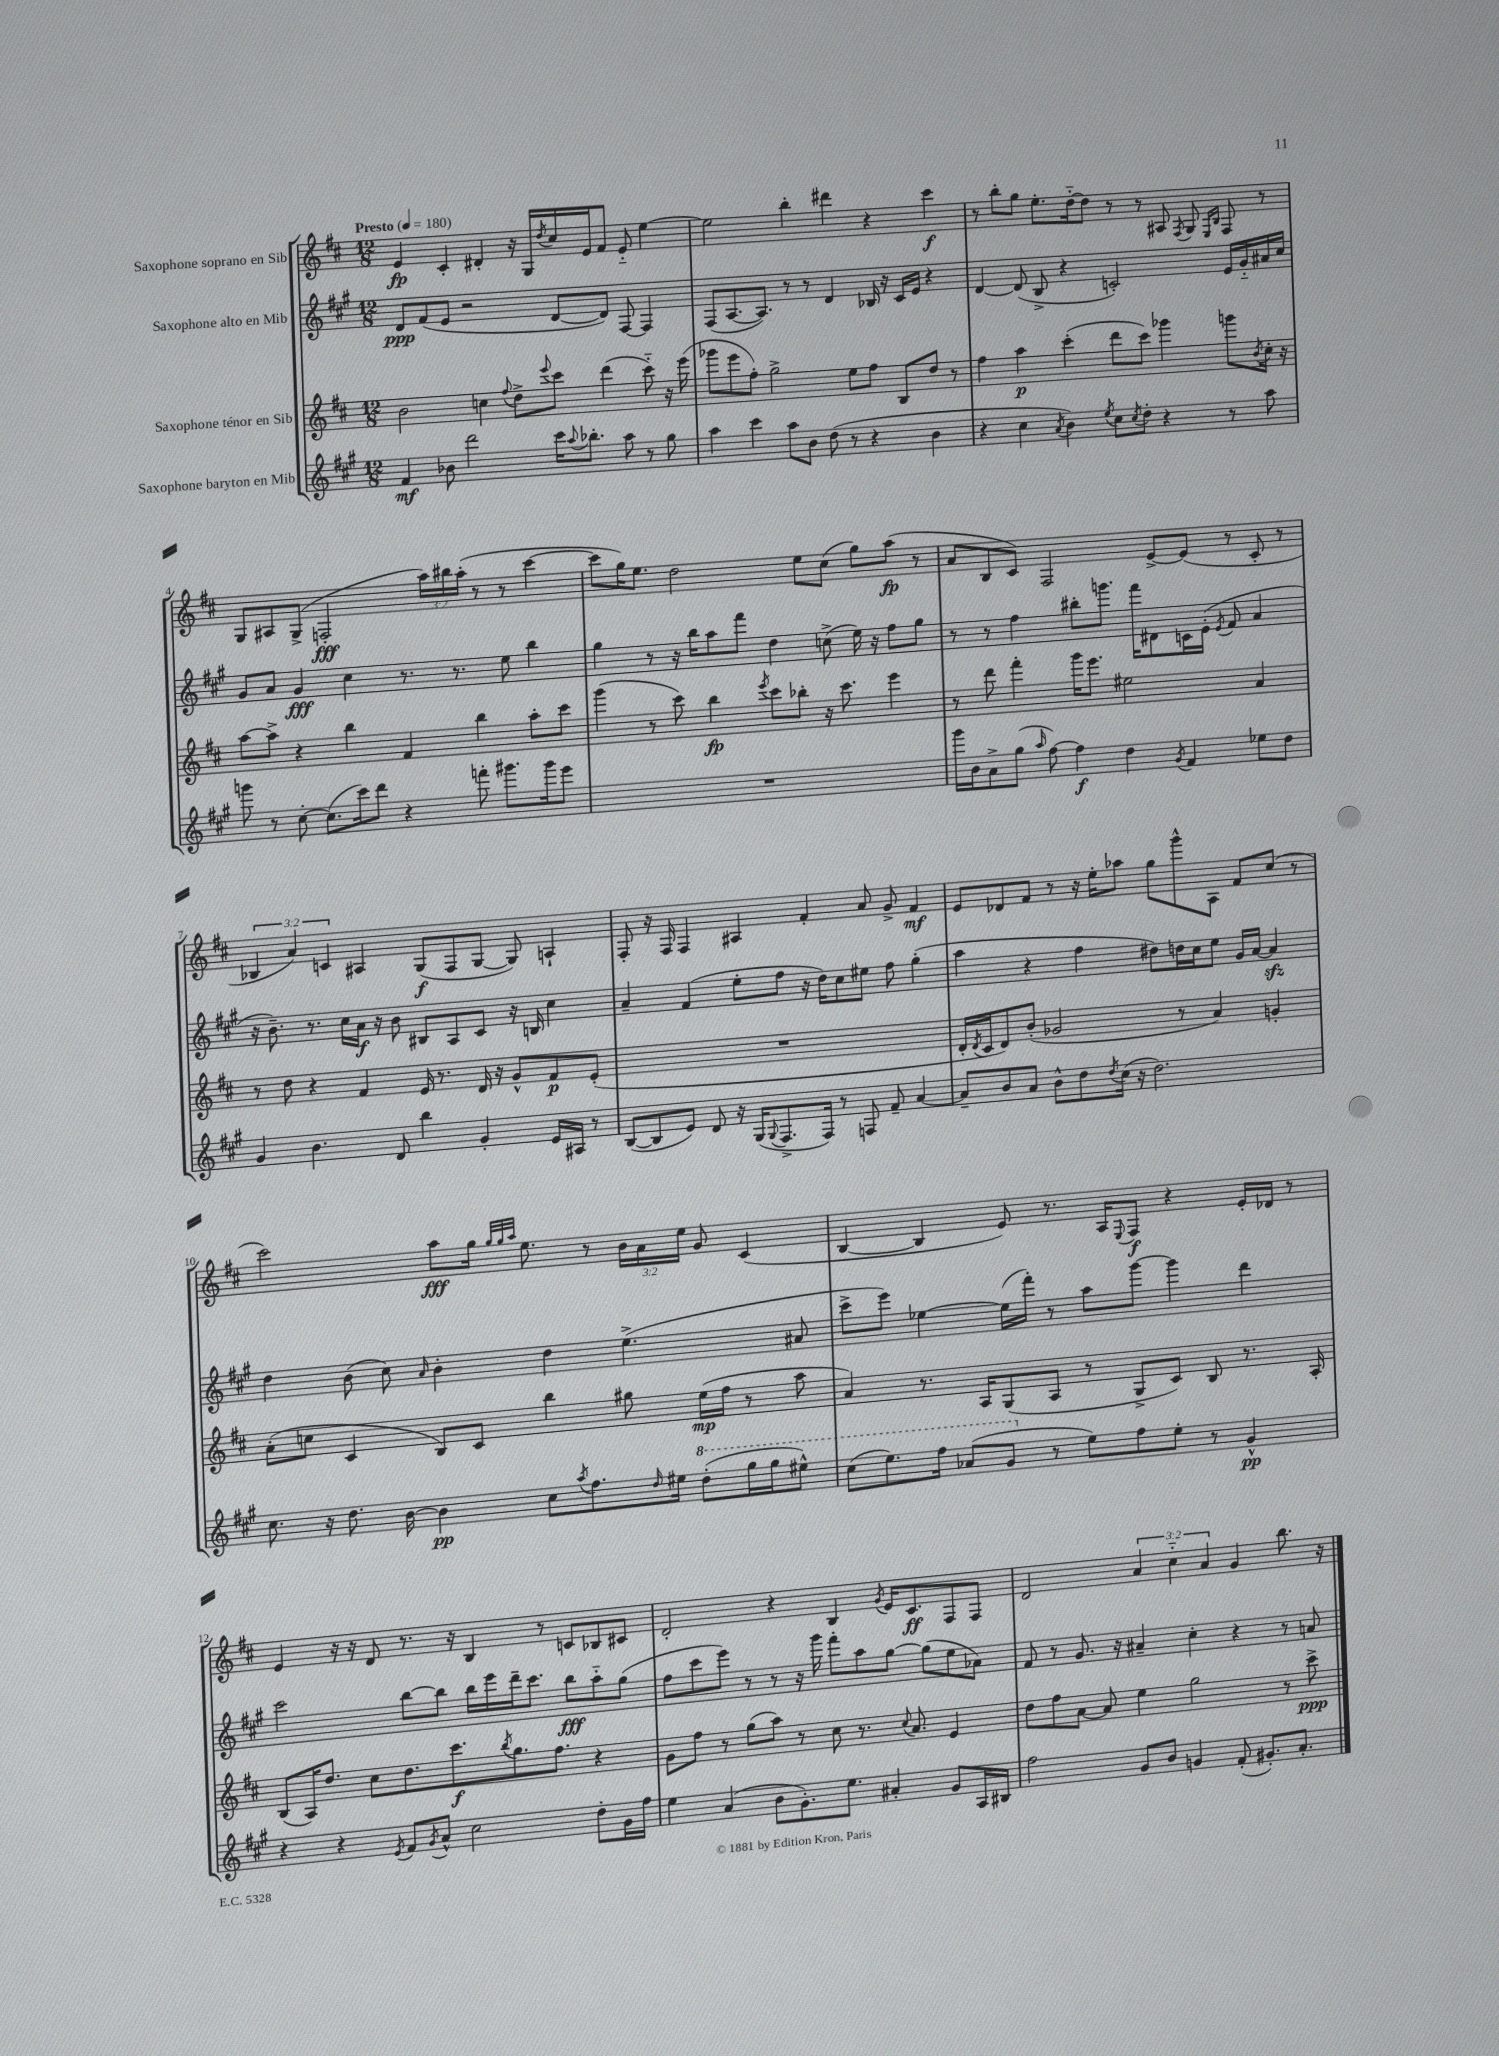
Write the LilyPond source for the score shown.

<<
\new StaffGroup <<
\new Staff = "s0" \with { instrumentName = "Saxophone soprano en Sib" } {
    \clef treble \key d \major \numericTimeSignature \time 12/8 \override Staff.TupletNumber.text = #tuplet-number::calc-fraction-text \tempo "Presto" 4 = 180
    e'4\fp cis'4-. dis'4-. r16 g16 \acciaccatura { d''8 } cis''16 e'16 fis'8 e'8-_ e''4~ |
    e''2 b''4-. dis'''4 r4 cis'''4\f |
    r8 b''8-. g''8 e''8.-. d''16~-_ d''8 r8 r8 ais8 \acciaccatura { fis8 } g8 \grace { e16 b16 } fis8 r8 |
    g8 ais8 g8->( f2-.\fff \tuplet 3/2 { a''16) bis''16 a''16-.( } r8 r8 cis'''4~ |
    cis'''8 g''16) e''8. d''2 e''8 cis''8( g''8) a''8\fp( r8 |
    a'8 b8 cis'8) fis2 e'8~-> e'8( r8 cis'8-. r8 |
    \tuplet 3/2 { bes4 a'4) c'4 } ais4 g8\f( fis8 g8~ g8) a4-! |
    fis8-. r16 fis16 fis4 ais4 fis'4-. a'8 g'8-> fis'4\mf |
    e'8 des'8 fis'8 r8 r16 e''16-. aes''8 g''8 g'''8-^ a8 fis'8 cis''8( r8 |
    cis'''2) a''8\fff g''16 \grace { g''32 g''32 a''32 } e''8. r8 \tuplet 3/2 { b'16 a'16 e''16 } g'8 cis'4( |
    b4~ b4 e'8) r8. a16 \appoggiatura { e8 } fis8\f r4 e'16-. des'16 r8 |
    e'4 r16 r16 d'8 r8. r16 b4 r8 c'8 bes8 cis'8 |
    d'2-. r4 b4 \acciaccatura { g'8 } e'16 cis'8.\ff fis8 fis8 |
    d'2 \tuplet 3/2 { a'4 cis''4-_ a'4 } g'4 b''8. r16 \bar "|." |
}
\new Staff = "s1" \with { instrumentName = "Saxophone alto en Mib" } {
    \clef treble \key a \major \numericTimeSignature \time 12/8
    d'8\ppp fis'8( e'8 r2 d'8~ d'8) fis8~ fis4 |
    fis8( a8.~ a8.) r8 r8 d'4 bes16 r16 cis'16 e'16 r4 |
    d'4~ d'8( b8-> r4 c'2-.) e'16 gis'16-_ ais'16 cis''16 |
    gis'8 a'8 gis'4\fff cis''4 r8. r8. e''8 b''4 |
    gis''4 r8 r16 b''16 a''8 fis'''8 d''4 c''8->( e''16) r16 fis''8 gis''8 |
    r8 r8 fis''4 bis''8-. g'''8. fis'''16 dis'8 c'16 e'16-.( \acciaccatura { e'8 } fis'8 a'4 |
    r16 b'8.--) r8. cis''16 a'16\f r16 b'8 bis8 a8 cis'8 r16 b16 cis''4 |
    a'4-- fis'4( e''8-. fis''8 r16 d''16) cis''8 eis''8 fis''8 gis''4-.( |
    a''4 r4 fis''4 dis''8) d''16 cis''16 e''8 gis'16 a'16~ a'4\sfz |
    d''4 b'8( cis''8) \grace { a'16 } b'4-. d''4 e''4.->( ais'8 |
    cis'''8-> e'''8) ees''4~ ees''16( fis'''16-.) r8 a''8 gis'''8~ gis'''4 d'''4 |
    cis'''2 b''8~ b''8 b''16 e'''16 d'''16-- cis'''8. b''8\fff a''8-_ gis''8( |
    fis''8 cis'''8 e'''8) r8 r8 r16 gis'''16 fis'''8-. a''8 gis''8~ gis''8( e''8 aes'8) |
    fis'8 r8 gis'8. r16 ais'4-- cis''4-. r4 r8 a'8 \bar "|." |
}
\new Staff = "s2" \with { instrumentName = "Saxophone ténor en Sib" } {
    \clef treble \key d \major \numericTimeSignature \time 12/8
    b'2 c''4 \appoggiatura { fis''8 } d''8-> \appoggiatura { e'''8 } cis'''8 d'''4( cis'''8-_) r16 e'''16( |
    ges'''8 e'''8 fis''8-.) g''2-> e''8 fis''8 b8 d''8 r8 |
    fis''4 a''4\p cis'''4-.( d'''8 cis'''8) ges'''4 g'''8 \acciaccatura { b'8 } cis''16-. r16 |
    a''8~ a''8-> r4 b''4 fis'4 b''4 a''8-. cis'''8 |
    g'''4( r8 cis'''8) b''4\fp \acciaccatura { e'''8 } cis'''8 bes''8-. r16 cis'''8. e'''4 |
    r8 d'''8 fis'''4-. g'''16 e'''8. eis''2 a'4 |
    r8 d''8 r4 fis'4 e'16 r8. d'16 r16 g'8-^ fis'8\p e'8-.( |
    R1. |
    d'16-. \acciaccatura { d'8 } cis'16 d'8) b'8-.( ges'2 r8 a'4) g'4-. |
    a'8-.( c''8 cis'4 b8) cis'8 b''4 gis''8 e''16\mp( fis''16 r8 a''8 |
    a'4) r8. a16 g8( a8 r8 g8-> cis'8) b8 r8. a16-. |
    b8( a16) d''8. cis''8 d''8. cis'''8.\f \acciaccatura { b''8 } g''8. fis''8. r4 |
    g'8 fis''8 r8 g''8( a''8) r8 cis''8 r8. \appoggiatura { cis''8 } a'8. e'4 |
    d''8 fis''8 a'8~ a'8 e''4 g''2 r8 cis'''8->\ppp \bar "|." |
}
\new Staff = "s3" \with { instrumentName = "Saxophone baryton en Mib" } {
    \clef treble \key a \major \numericTimeSignature \time 12/8
    fis'4\mf bes'8 d'''2 cis'''16 \appoggiatura { a''8 } bes''8.-. a''8 r8 gis''8 |
    a''4 cis'''4 a''8 b'8 d''8( r8 r4 b'4 |
    r4 cis''4 \acciaccatura { a'8 } b'4) \acciaccatura { e''8 } cis''8 \acciaccatura { cis''8 } d''8-. r4 r8 a''8 |
    g'''8 r8 cis''8~-. cis''8.( cis'''16) d'''8 r4 f'''8-. gis'''8. gis'''16 e'''8 |
    R1. |
    gis'''16 b'16 a'8-> gis''8( \grace { a''16 } fis''8~) fis''4\f d''4 \acciaccatura { gis'8 } fis'4 ees''8 d''8 |
    gis'4 b'4. d'8 b''4 gis'4-. e'16 ais16 r8 |
    b8~( b8 e'8) d'8 r16 gis16( \appoggiatura { gis8 } fis8.-> fis16) r8 f8 fis'8-- a'4~ |
    a'8-- b'8 a'8 b'8-^ d''8 \acciaccatura { d''8 } cis''16( r16 d''2.) |
    cis''8. r16 d''8. b'16~ b'4\pp cis''8 \acciaccatura { a''8 } fis''8. \grace { d''16 } eis''16 \ottava #1 d'''8-.( gis'''16 gis'''16 eis'''8-^) |
    cis'''8( e'''8.) fis'''16 aes''8( gis''8 \ottava #0 r8 e''8) fis''8 e''8-. r8 gis'4-^\pp |
    r4 r4 \acciaccatura { e'8 } fis'8 \acciaccatura { gis'8 } a'8-^ cis''2 d''8-. gis'16 fis''16 |
    e''4 a'4( b'8 gis'8.-.) e''8. ais'4-. gis'8 a16 bis16 |
    fis''2 gis'8 b'8 g'4 fis'8-.( gis'8.-.) a'8.-. \bar "|." |
}
>>
>>
